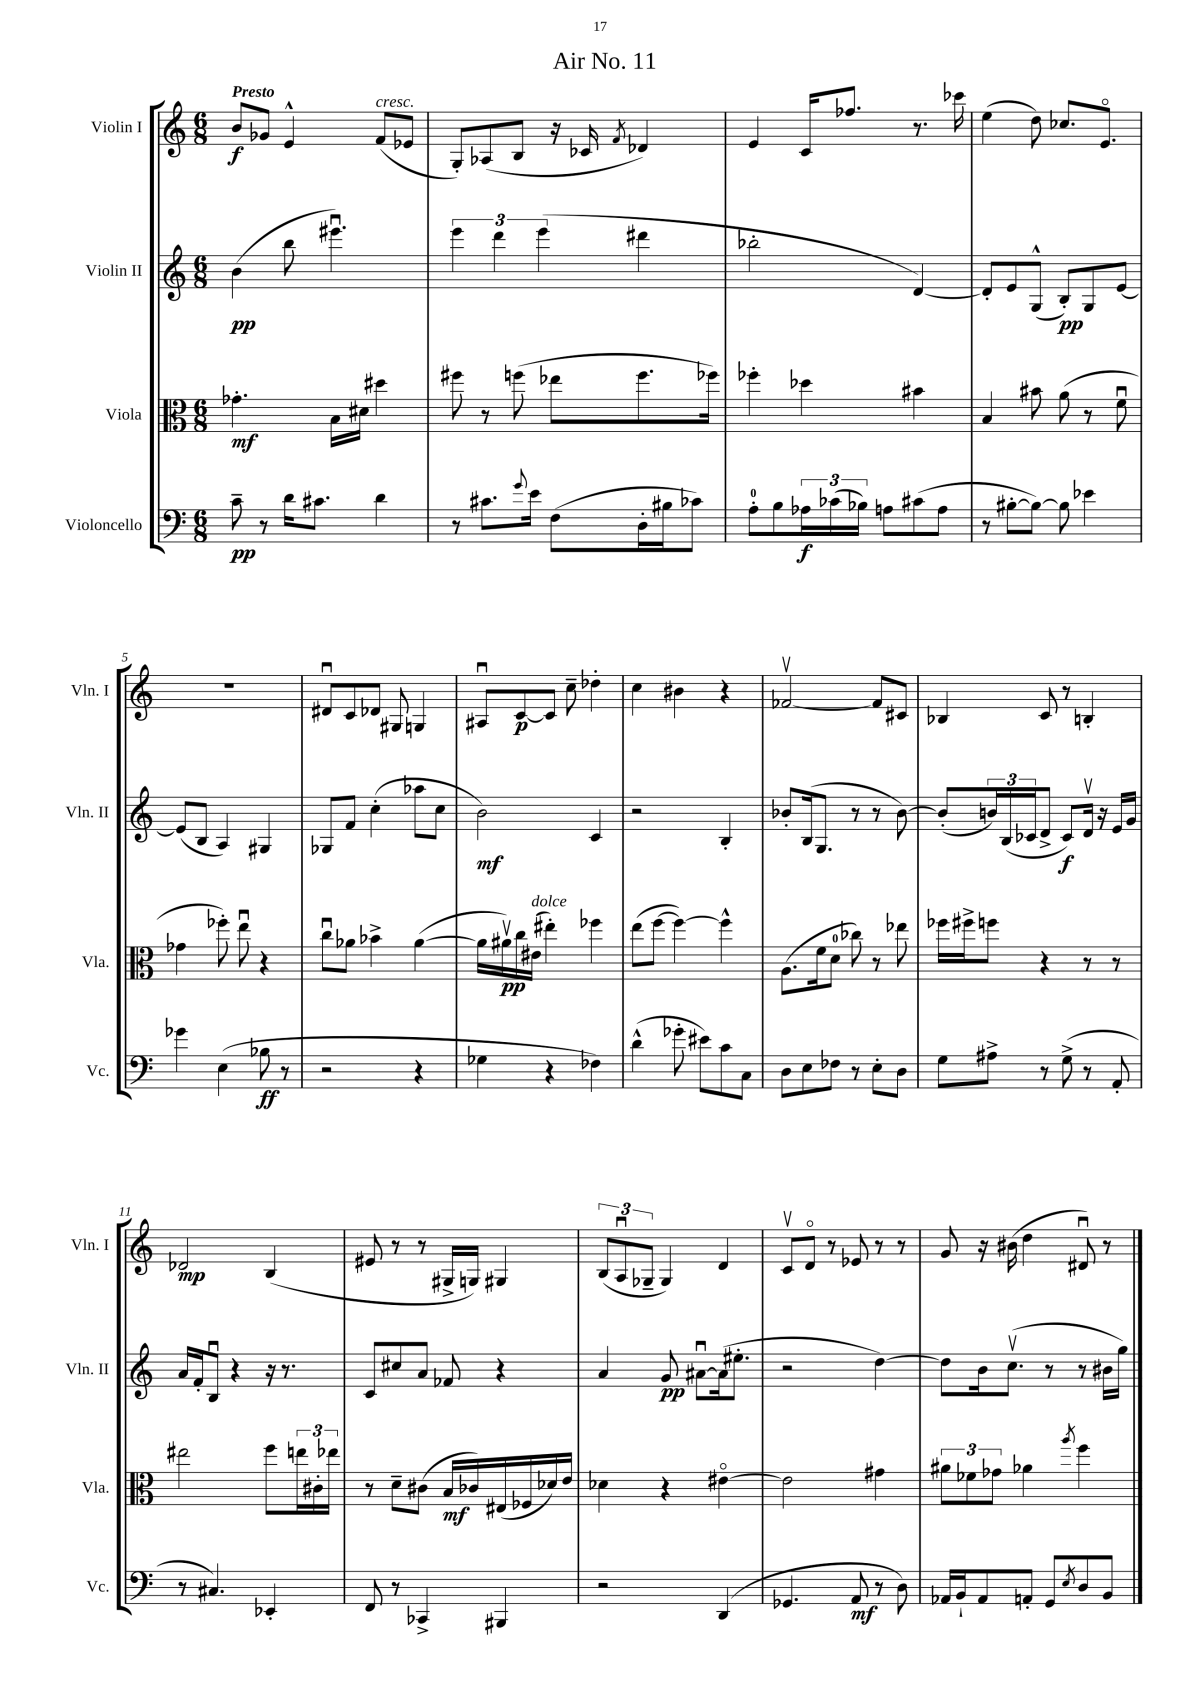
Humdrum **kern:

**kern	**dynam	**kern	**dynam	**kern	**dynam	**kern	**dynam
*part4	*part4	*part3	*part3	*part2	*part2	*part1	*part1
*staff4	*staff4	*staff3	*staff3	*staff2	*staff2	*staff1	*staff1
*I"Violoncello	*	*I"Viola	*	*I"Violin II	*	*I"Violin I	*
*I'Vc.	*	*I'Vla.	*	*I'Vln. II	*	*I'Vln. I	*
*clefF4	*	*clefC3	*	*clefG2	*	*clefG2	*
*k[]	*	*k[]	*	*k[]	*	*k[]	*
*M6/8	*	*M6/8	*	*M6/8	*	*M6/8	*
=1	=1	=1	=1	=1	=1	=1	=1
!	!	!	!	!	!	!LO:TX:a:B:t=Presto	!
8c~\	pp	4.g-X'\	mf	(4b\	pp	8b/L	f
8r	.	.	.	.	.	8g-X/J	.
16d\KL	.	.	.	8bb\	.	4e^^/	.
8.c#X\J	.	.	.	.	.	.	.
.	.	16B\LL	.	4.eee#Xu\)	.	.	.
.	.	16d#X\JJ	.	.	.	.	.
!	!	!	!	!	!	!LO:TX:a:i:t=cresc.	!
4d\	.	4dd#X\	.	.	.	(8f/L	.
.	.	.	.	.	.	8e-X/J	.
=2	=2	=2	=2	=2	=2	=2	=2
8r	.	8ff#X\	.	6eee\	.	8G'/L)	.
8.c#X\L	.	8r	.	.	.	(8A-X/	.
.	.	.	.	6ddd\	.	.	.
.	.	(8ffn\	.	.	.	8B/J	.
8qqg/	.	.	.	.	.	.	.
16e\Jk	.	.	.	.	.	.	.
.	.	.	.	(6eee\	.	.	.
(8F\L	.	8ee-X\L	.	.	.	16r	.
.	.	.	.	.	.	16c-X/	.
.	.	.	.	.	.	8qf/	.
16D'\L	.	8.ff\	.	4ddd#X\	.	4d-X/)	.
16B#X\J	.	.	.	.	.	.	.
8c-X\J)	.	.	.	.	.	.	.
.	.	16ff-X\Jk)	.	.	.	.	.
=3	=3	=3	=3	=3	=3	=3	=3
8A'\L	.	4ff-X'\	.	2bb-X'\	.	4e/	.
8B\	.	.	.	.	.	.	.
24A-X\L	f	4dd-X\	.	.	.	16c/KL	.
(24c-X\	.	.	.	.	.	.	.
.	.	.	.	.	.	8.ff-X/J	.
24B-X\JJ)	.	.	.	.	.	.	.
8An\L	.	.	.	.	.	.	.
(8c#X\	.	4b#X\	.	[4d/)	.	8.r	.
8A\J	.	.	.	.	.	.	.
.	.	.	.	.	.	16ccc-X\	.
=4	=4	=4	=4	=4	=4	=4	=4
8r	.	4B/	.	8d'/L]	.	(4ee\	.
[8B#X'\L	.	.	.	8e/	.	.	.
8B#\J_)	.	8b#X\	.	(8G^^/J	.	8dd\)	.
8B#\]	.	(8a\	.	8B'/L)	pp	8.cc-X/L	.
4e-X\	.	8r	.	8G/	.	.	.
.	.	.	.	.	.	8.e/J	.
.	.	8fu\	.	[8e/J	.	.	.
!!LO:LB:g=z
=5	=5	=5	=5	=5	=5	=5	=5
4g-X\	.	4g-X\	.	(8e/L]	.	2.r	.
.	.	.	.	8B/J	.	.	.
(4E\	.	8ff-X'\)	.	4A/)	.	.	.
.	.	8eeu\	.	.	.	.	.
8B-X\	ff	4r	.	4G#X/	.	.	.
8r	.	.	.	.	.	.	.
=6	=6	=6	=6	=6	=6	=6	=6
2r	.	8ccu\L	.	8G-X/L	.	8d#Xu/L	.
.	.	8a-X\J	.	8f/J	.	8c/	.
.	.	4b-X^\	.	(4cc'\	.	8d-X/J	.
.	.	.	.	.	.	8G#X/	.
4r	.	([4a-\	.	8aa-X\L	.	4Gn/	.
.	.	.	.	8cc\J	.	.	.
=7	=7	=7	=7	=7	=7	=7	=7
4G-X\	.	16a-\LL]	.	2b\)	mf	8A#Xu/L	.
.	.	16a#Xv\)	pp	.	.	.	.
.	.	16cc\	.	.	.	[8c/	p
!	!	!LO:TX:a:i:t=dolce	!	!	!	!	!
.	.	(16e#X\JJ	.	.	.	.	.
4r	.	4ee#X'\)	.	.	.	8c/J]	.
.	.	.	.	.	.	8cc~\	.
4F-X\)	.	4ff-X\	.	4c/	.	4dd-X'\	.
=8	=8	=8	=8	=8	=8	=8	=8
(4d^^\	.	(8ee\L	.	2r	.	4cc\	.
.	.	[8ff\J	.	.	.	.	.
8g-X'\	.	4ff\_)	.	.	.	4b#X\	.
8e#X\L)	.	.	.	.	.	.	.
8c\	.	4ff^^\]	.	4B'/	.	4r	.
8C\J	.	.	.	.	.	.	.
=9	=9	=9	=9	=9	=9	=9	=9
8D\L	.	(8.A\L	.	8b-X'/L	.	[2f-Xv/	.
8E\	.	.	.	(16B/k	.	.	.
.	.	16f\k	.	8.G/J	.	.	.
8F-X\J	.	8d\J	.	.	.	.	.
8r	.	8cc-X\)	.	8r	.	.	.
8E'\L	.	8r	.	8r	.	8f-/L]	.
8D\J	.	8ee-X\	.	[8b-\)	.	8c#X/J	.
=10	=10	=10	=10	=10	=10	=10	=10
8G\L	.	16ff-X\LL	.	(8b-'/L]	.	4B-X/	.
.	.	16ff#X^\J	.	.	.	.	.
8A#X^\J	.	8ffn\J	.	24bn/L)	.	.	.
.	.	.	.	(24B/	.	.	.
.	.	.	.	24c-X/J	.	.	.
8r	.	4r	.	8d^/J	.	8c/	.
(8G^\	.	.	.	8c-/L)	f	8r	.
8r	.	8r	.	16dv/Jk	.	4Bn'/	.
.	.	.	.	16r	.	.	.
8AA'/	.	8r	.	16e/LL	.	.	.
.	.	.	.	16g/JJ	.	.	.
!!LO:LB:g=z
=11	=11	=11	=11	=11	=11	=11	=11
8r	.	2ee#X\	.	16a/LL	.	2d-X/	mp
.	.	.	.	16f'/J	.	.	.
4.C#X/)	.	.	.	8Bu/J	.	.	.
.	.	.	.	4r	.	.	.
4EE-X'/	.	8ff\L	.	16r	.	(4B/	.
.	.	.	.	8.r	.	.	.
.	.	24een\L	.	.	.	.	.
.	.	24c#X'\	.	.	.	.	.
.	.	24ee-X\JJ	.	.	.	.	.
=12	=12	=12	=12	=12	=12	=12	=12
8FF/	.	8r	.	8c/L	.	8e#X/	.
8r	.	8d~\L	.	8cc#X/	.	8r	.
4CC-X^/	.	(8c#X\J	.	8a/J	.	8r	.
.	.	16B/LL	mf	8f-X/	.	16G#X^/LL	.
.	.	16c-X/)	.	.	.	16Gn/JJ)	.
4BBB#X/	.	(16E#X/	.	4r	.	4G#X/	.
.	.	16F-X/	.	.	.	.	.
.	.	16d-X/)	.	.	.	.	.
.	.	16e/JJ	.	.	.	.	.
=13	=13	=13	=13	=13	=13	=13	=13
2r	.	4d-X\	.	4a/	.	(12B/L	.
.	.	.	.	.	.	12Au/	.
.	.	.	.	.	.	12G-X~/J	.
.	.	4r	.	8g/	pp	4G-/)	.
.	.	.	.	[8a#Xu\L	.	.	.
(4DD/	.	[4e#X\	.	(16a#\k]	.	4d/	.
.	.	.	.	8.ee#X'\J	.	.	.
=14	=14	=14	=14	=14	=14	=14	=14
4.GG-X/	.	2e#\]	.	2r	.	8cv/L	.
.	.	.	.	.	.	8d/J	.
.	.	.	.	.	.	8r	.
8AA/	mf	.	.	.	.	8e-X/	.
8r	.	4g#X\	.	[4dd\)	.	8r	.
8D\)	.	.	.	.	.	8r	.
=15	=15	=15	=15	=15	=15	=15	=15
16AA-X/LL	.	12a#X\L	.	8dd\L]	.	8g/	.
16BB`/J	.	.	.	.	.	.	.
.	.	12f-X\	.	.	.	.	.
8AA-/	.	.	.	16b\k	.	16r	.
.	.	12g-X\J	.	.	.	.	.
.	.	.	.	(8.ccv\J	.	(16b#X\	.
8AAn'/J	.	4a-X\	.	.	.	4dd\	.
8GG/L	.	.	.	8r	.	.	.
8qE/	.	8qaa/	.	.	.	.	.
8D/	.	4ff\	.	8r	.	8d#Xu/)	.
8BB/J	.	.	.	16b#X\LL	.	8r	.
.	.	.	.	16gg\JJ)	.	.	.
==	==	==	==	==	==	==	==
*-	*-	*-	*-	*-	*-	*-	*-
